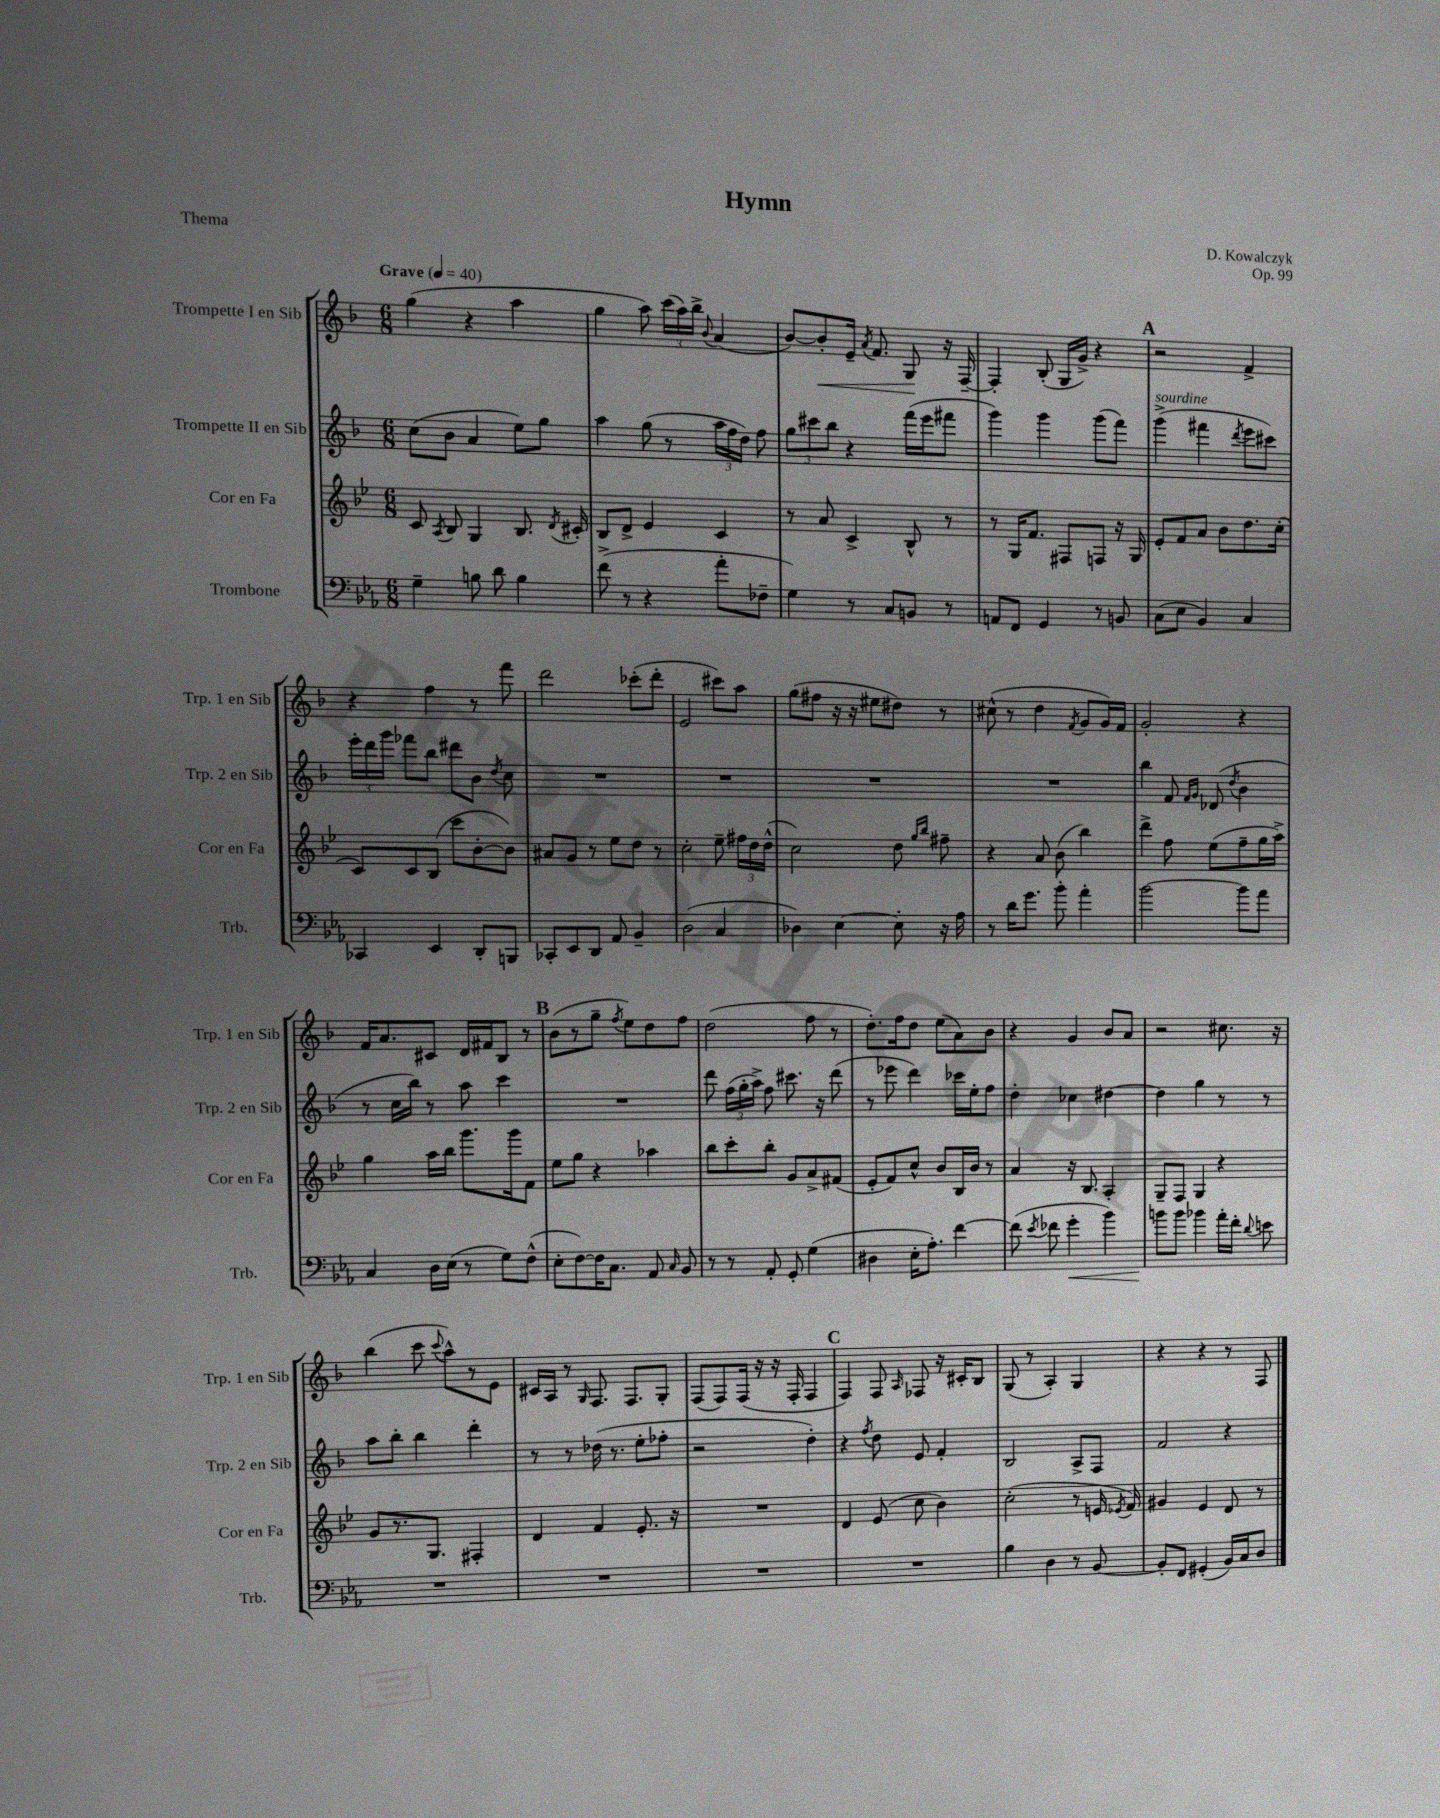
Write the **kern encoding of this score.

**kern	**kern	**kern	**kern
*staff4	*staff3	*staff2	*staff1
*clefF4	*clefG2	*clefG2	*clefG2
*k[b-e-a-]	*k[b-e-]	*k[b-]	*k[b-]
*M6/8	*M6/8	*M6/8	*M6/8
*MM40	*MM40	*MM40	*MM40
4G~	8c	(8cc	(4gg
.	8qA	.	.
.	8B-	8b-	.
8B	4G	4a	4r
8d	.	.	.
4B	8.B-	8ee)	4aa
.	.	8gg	.
.	8qd	.	.
.	16c#'	.	.
=	=	=	=
(8f^	8B-	4aa	4gg
8r	8d^	.	.
4r	4e-	(8gg	8aa)
.	.	8r	(24ccc
.	.	.	24aa)
.	.	.	24bb-^
.	.	.	8qqb-
8a-'	4c	24aa	(4a
.	.	24ff	.
.	.	24dd)	.
8F-~	.	8ff	.
=	=	=	=
4G)	8r	12gg	[8b-)
.	.	12ccc#	.
.	8a	.	8b-']
.	.	12bb-	.
8r	4c^	4r	16e~
.	.	.	8qa
.	.	.	8.f
8C	.	.	.
8BB	8B-^^	(16fff	8G
.	.	16eee	.
8r	8r	8fff#	16r
.	.	.	[16F~
=	=	=	=
8AA	8r	4ggg)	4F']
8FF	16G	.	.
.	8.f	.	.
4GG	.	4ggg	(8B-'
.	8F#	.	16G
.	.	.	16g^)
8r	8F	(8ggg	4r
8BB	16r	8fff)	.
.	16G	.	.
=	=	=	=
(8C	8e-'	(4ggg^	2r
8E-	8f	.	.
4BB-)	8a	4fff#	.
.	8b-	.	.
.	.	8qddd	.
4C	8.dd	8eee	4f^
.	.	8ccc#)	.
.	(16cc'	.	.
=	=	=	=
4CC-	8c)	24eee'	4r
.	.	24ddd	.
.	.	24ggg	.
.	8c	8fff-	.
4EE-	(8B-	8bb-	4ff
.	8ccc	8ddd#	.
8DD'	[8b-'	8b-	8r
.	.	8qdd	.
8BBB	8b-])	8cc	8fff
=	=	=	=
8CC-'	8a#	2.r	2ddd
8EE-	8g	.	.
8DD	8r	.	.
8AA-	8ee-	.	.
4BB-~	8dd	.	(8ccc-'
.	8r	.	8ddd'
=	=	=	=
(2D	2cc'	2.r	2e
4C	8ee-~	.	8ccc#)
.	24ff#	.	8aa
.	24dd	.	.
.	(24dd^^	.	.
=	=	=	=
4D-)	2cc)	2.r	(8gg
.	.	.	8ff#
[4E-	.	.	16r
.	.	.	16r
.	.	.	8ee#
8E-']	8dd	.	8dd#)
.	16qqgg	.	.
.	16qqbb-	.	.
16r	8ff#~	.	8r
16A-	.	.	.
=	=	=	=
8r	4r	2.r	(8cc#^^
16d	.	.	8r
8.g	.	.	.
.	8a	.	4dd
8b-'	(8b-	.	.
.	.	.	8qf
4a-'	4bb-)	.	8g
.	.	.	16g)
.	.	.	16f
=	=	=	=
[2b-	4ddd^	4bb-	2g'
.	8ff	8f	.
.	.	16qqf	.
.	.	16qqg	.
.	(8ee-	(8d-	.
.	.	8qdd	.
8b-]	8ff~	4b-	4r
8a-	16gg	.	.
.	16aa^)	.	.
=	=	=	=
4C	4gg	8r	16f
.	.	.	8.a
.	.	16cc	.
.	.	16bb-)	.
16D	16aa	8r	8c#
(16E-	16bb-	.	.
8r	8.ggg	8aa	16d
.	.	.	16f#
8G)	.	4ccc	8B-
.	16ggg	.	.
(8F^^	8f	.	8r
=	=	=	=
8E-'	8ee-	2.r	(8b-
[8F)	8gg	.	8r
16F]	4r	.	8gg~
8.C	.	.	.
.	.	.	8qff
.	.	.	8ee)
8AA-	4aa-	.	8dd
16qqC	.	.	.
8BB-	.	.	8ff
=	=	=	=
8r	8bb-	8ddd	(2dd
8r	8ccc'	(24ff	.
.	.	24gg'	.
.	.	24aa^)	.
8AA-'	8bb-'	8ff	.
8GG'	8g	8.ccc#	.
(4G	8a^	.	8ff
.	.	16r	.
.	(8f#	(8ddd	8r
=	=	=	=
4D#	8e-'	8r	8.dd')
.	8f)	8eee-	.
.	.	.	16ff
16E-'	8cc^^	4ddd)	8dd
8.A-')	.	.	.
.	8b-	.	(8ee
[4f	16B-	16ccc-	8a)
.	16b-	16ee'	.
.	8r	8ff	8b-
=	=	=	=
(8f]	4a	4dd'	4r
8qe-	.	.	.
8f-	.	.	.
4g'	16r	4cc-	4g
.	8.B-	.	.
4b-)	4A'	[4dd#	8b-
.	.	.	8a
=	=	=	=
8b	8G~	4dd#]	2r
8b	8F	.	.
4b-	4G	4gg	.
16a-'	4r	8r	8.cc#
16f'	.	.	.
8qqd	.	.	.
8e	.	8r	.
.	.	.	16r
=	=	=	=
2.r	8g	8aa	(4bb-
.	8.r	8bb-'	.
.	.	4bb-	8ccc
.	8.G	.	.
.	.	.	8qqccc
.	.	.	8aa^^)
.	4F#'	4ddd'	8r
.	.	.	8e
=	=	=	=
2.r	4d	8r	16c#
.	.	.	16A
.	.	8r	8r
.	.	.	16qqG
.	4f	(16dd-	8.F
.	.	8.r	.
.	.	.	8.F
.	8.e-'	8ee'	.
.	.	8ff-'	8G'
.	16r	.	.
=	=	=	=
2.r	2.r	2r	(8F
.	.	.	8F)
.	.	.	(16F
.	.	.	16r
.	.	.	16r
.	.	.	16F'
.	.	4dd')	4F
=	=	=	=
2.r	4d	4r	4F)
.	.	8qff	.
.	(8e-	8dd	8F
.	.	.	16qqA
.	8cc	8e	8F-
.	4b-)	4f'	16r
.	.	.	16c#'
.	.	.	8B-
=	=	=	=
4B-	(2cc'	2B-	(8G
.	.	.	8r
4D	.	.	4A')
8r	8r	8A^	4G
[8BB-	16e	8F	.
.	8qe-	.	.
.	16f)	.	.
=	=	=	=
8BB-']	4g#	2f	4r
8FF	.	.	.
(4GG#'	4e-	.	4r
16BB-)	8d	4r	8r
16C	.	.	.
8D	8r	.	8F
==	==	==	==
*-	*-	*-	*-
